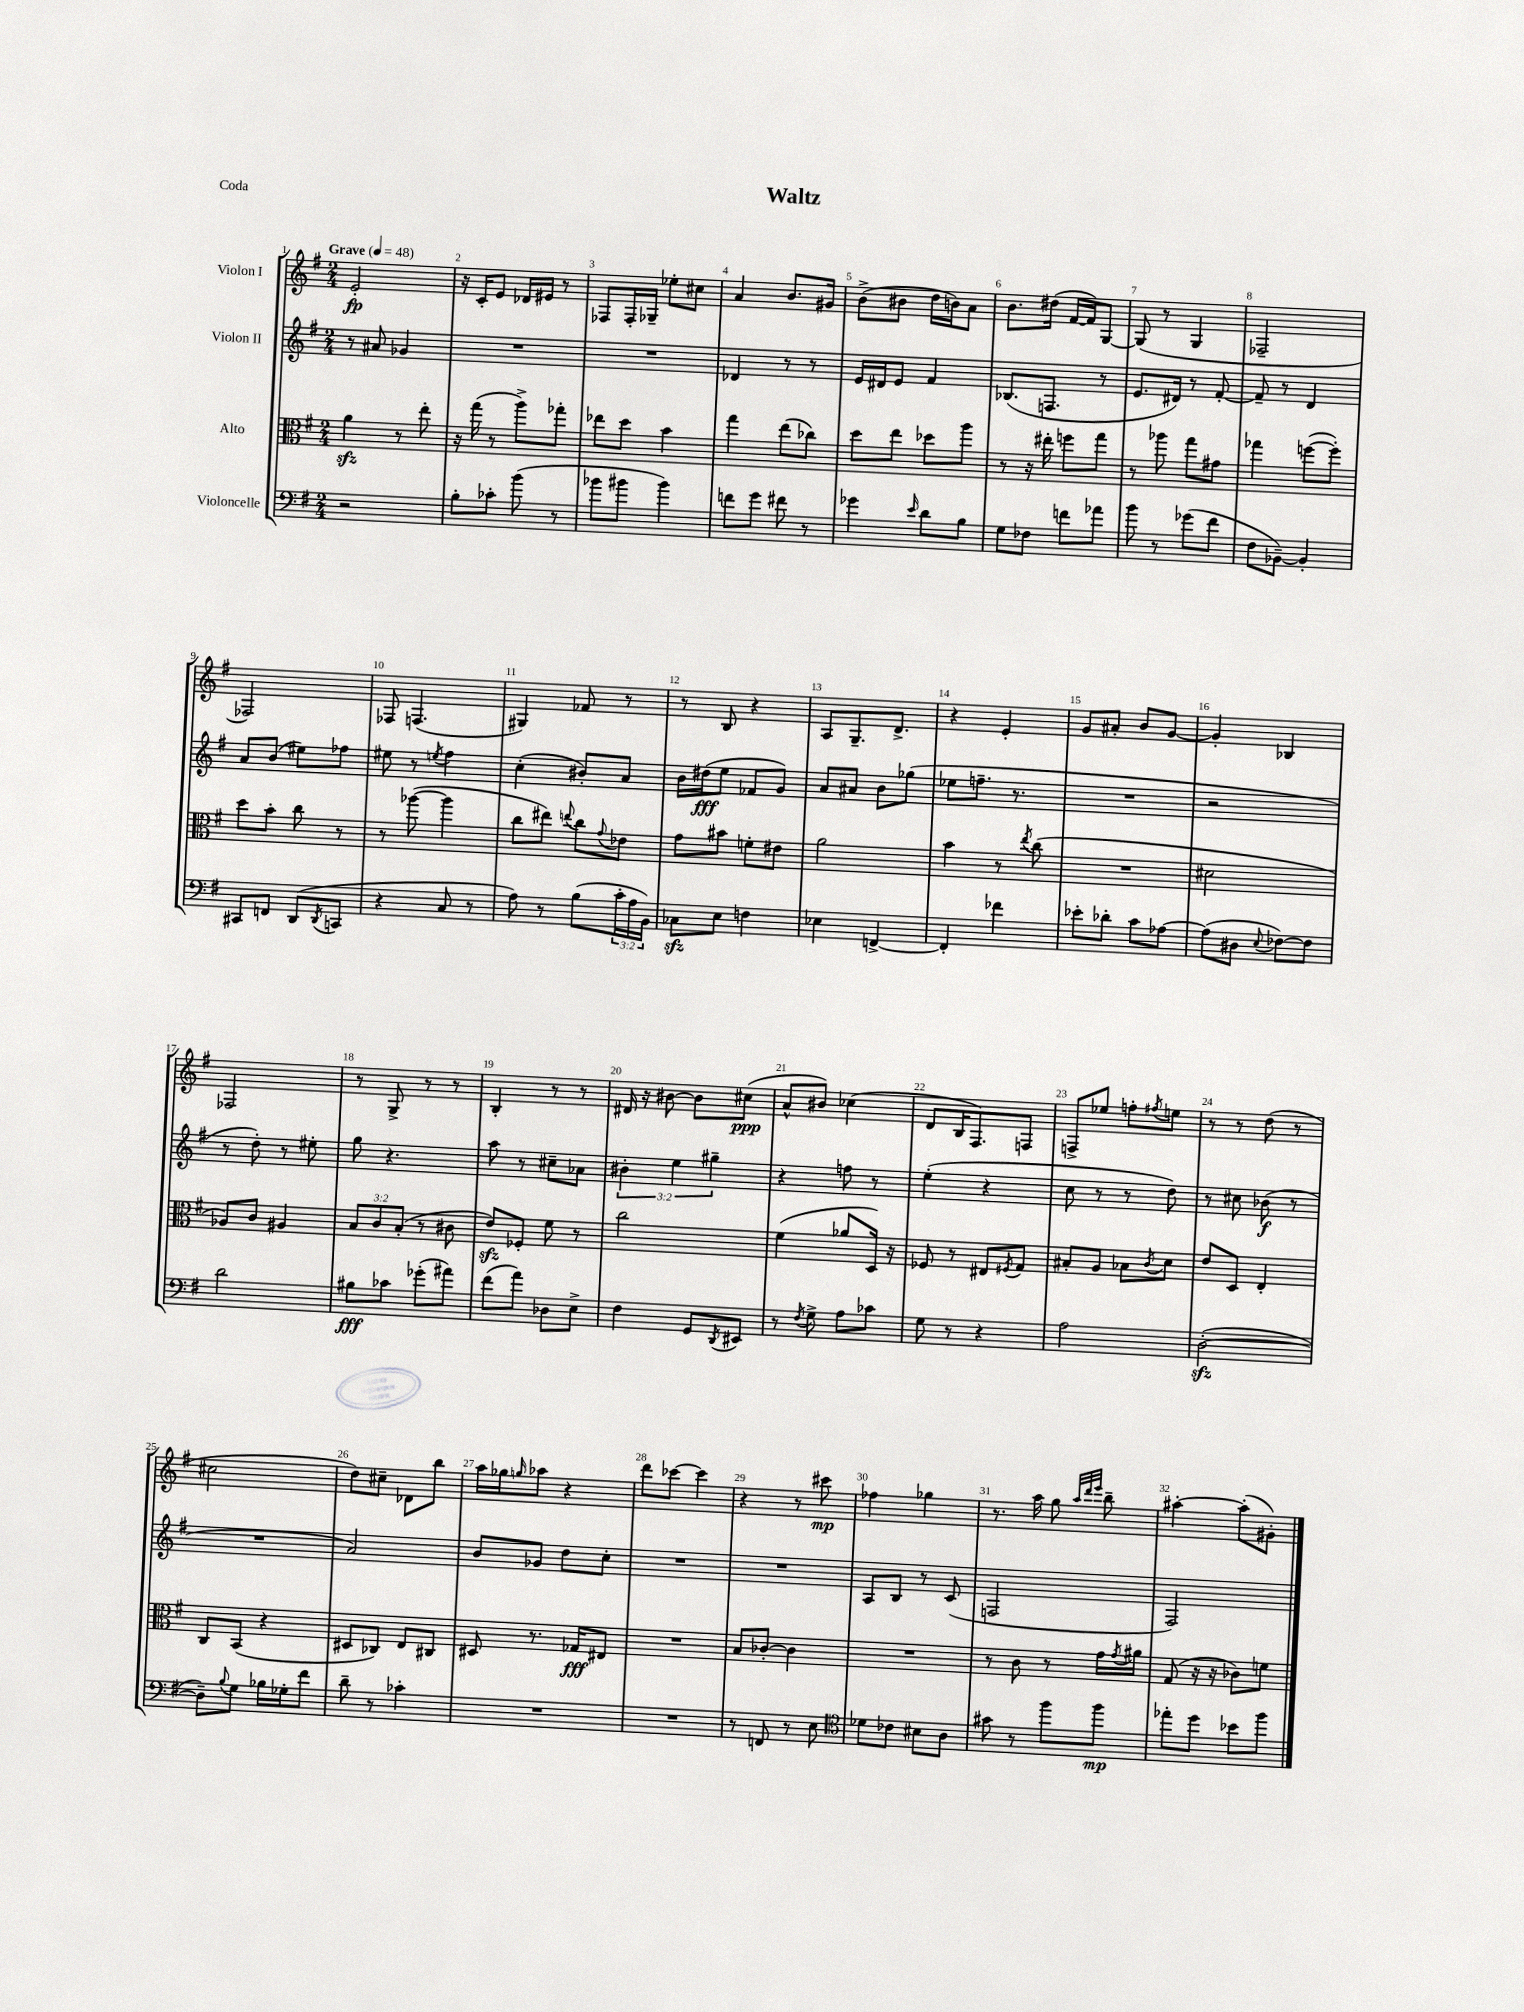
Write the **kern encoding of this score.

**kern	**dynam	**kern	**dynam	**kern	**dynam	**kern	**dynam
*part4	*part4	*part3	*part3	*part2	*part2	*part1	*part1
*staff4	*staff4	*staff3	*staff3	*staff2	*staff2	*staff1	*staff1
*I"Violoncelle	*	*I"Alto	*	*I"Violon II	*	*I"Violon I	*
*clefF4	*	*clefC3	*	*clefG2	*	*clefG2	*
*k[f#]	*	*k[f#]	*	*k[f#]	*	*k[f#]	*
*M2/4	*	*M2/4	*	*M2/4	*	*M2/4	*
*MM48	*	*MM48	*	*MM48	*	*MM48	*
=1	=1	=1	=1	=1	=1	=1	=1
!	!	!	!	!	!	!LO:TX:a:B:t=Grave	!
2r	.	4azz\	.	8r	.	2e'/	fp
.	.	.	.	8a#X/	.	.	.
.	.	8r	.	4g-X/	.	.	.
.	.	8ee'\	.	.	.	.	.
=2	=2	=2	=2	=2	=2	=2	=2
8B'\L	.	16r	.	2r	.	16r	.
.	.	(16gg\	.	.	.	16c'/KL	.
8c-X'\J	.	8r	.	.	.	8e/J	.
(8b\	.	8aa^\L)	.	.	.	16d-X/LL	.
.	.	.	.	.	.	16e#X/JJ	.
8r	.	8gg-X'\J	.	.	.	8r	.
=3	=3	=3	=3	=3	=3	=3	=3
8b-X\L	.	8ee-X\L	.	2r	.	8F-X/L	.
8b#X\J	.	8dd\J	.	.	.	16F-'/L	.
.	.	.	.	.	.	16G-X~/JJ	.
4b#\)	.	4b\	.	.	.	8ee-X'\L	.
.	.	.	.	.	.	8cc#X\J	.
=4	=4	=4	=4	=4	=4	=4	=4
8fn\L	.	4gg\	.	4d-X/	.	4a/	.
8g\J	.	.	.	.	.	.	.
8f#X\	.	(8ee\L	.	8r	.	8.b/L	.
8r	.	8cc-X\J)	.	8r	.	.	.
.	.	.	.	.	.	16g#X/Jk	.
=5	=5	=5	=5	=5	=5	=5	=5
4g-X\	.	8dd\L	.	16e/LL	.	(8b^\L	.
.	.	.	.	16d#X/J	.	.	.
.	.	8ee\J	.	8e/J	.	8b#X\J	.
16qqe/	.	.	.	.	.	.	.
8d\L	.	8dd-X\L	.	4f#/	.	16dd\LL	.
.	.	.	.	.	.	16bn\J)	.
8B\J	.	8aa\J	.	.	.	8a\J	.
=6	=6	=6	=6	=6	=6	=6	=6
8G\L	.	8r	.	(8.B-X/L	.	8.b\L	.
8F-X\J	.	16r	.	.	.	.	.
.	.	16ee#X'\	.	8.Fn/J	.	(16dd#X\Jk	.
8fn\L	.	8ffn\L	.	.	.	[16f#/LL	.
.	.	.	.	.	.	16f#/J])	.
8a-X\J	.	8gg\J	.	8r	.	[8G/J	.
=7	=7	=7	=7	=7	=7	=7	=7
8b\	.	8r	.	8.e/L	.	(8G/]	.
8r	.	8aa-X\	.	.	.	8r	.
.	.	.	.	16d#X/Jk)	.	.	.
(8g-X\L	.	8gg\L	.	8r	.	4G/	.
8f#\J	.	8g#X\J	.	[8f#'/	.	.	.
=8	=8	=8	=8	=8	=8	=8	=8
8F#\L	.	4gg-X\	.	8f#~/]	.	2F-X~/	.
[8BB-X~\J)	.	.	.	8r	.	.	.
4BB-'/]	.	([8ffn\L	.	4d/	.	.	.
.	.	8ff'\J])	.	.	.	.	.
!!LO:LB:g=z
=9	=9	=9	=9	=9	=9	=9	=9
8CC#X/L	.	8dd\L	.	8a/L	.	2F-X/)	.
8FFn/J	.	8b'\J	.	(8b/J	.	.	.
(8DD/L	.	8cc\	.	8ee#X\L)	.	.	.
8qDD/	.	.	.	.	.	.	.
8CCn/J	.	8r	.	8ff-X\J	.	.	.
=10	=10	=10	=10	=10	=10	=10	=10
4r	.	8r	.	8ee#X\	.	8F-X/	.
.	.	([8aa-X\	.	8r	.	(4.Fn/	.
.	.	.	.	8qeen/	.	.	.
8C/	.	4aa-\]	.	4ff#\	.	.	.
8r	.	.	.	.	.	.	.
=11	=11	=11	=11	=11	=11	=11	=11
8A\)	.	8cc\L	.	(4cc'\	.	4G#X/)	.
8r	.	8ee#X\J)	.	.	.	.	.
.	.	8qqeen/	.	.	.	.	.
(8B\L	.	8cc\L	.	8b#X'/L)	.	8f-X/	.
.	.	8qqg/	.	.	.	.	.
24c'\L	.	8e-X\J	.	8a/J	.	8r	.
24A\	.	.	.	.	.	.	.
24BB\JJ)	.	.	.	.	.	.	.
=12	=12	=12	=12	=12	=12	=12	=12
8C-Xzz\L	.	8g\L	.	16b\LL	.	8r	.
.	.	.	.	(16dd#X\J	fff	.	.
8E\J	.	8b#X\J	.	8ee\J	.	8B/	.
4Fn\	.	8fn'\L	.	8f-X/L	.	4r	.
.	.	8e#X\J	.	8g/J)	.	.	.
=13	=13	=13	=13	=13	=13	=13	=13
4E-X\	.	2a\	.	8a/L	.	8A/L	.
.	.	.	.	8a#X/J	.	8.G~/	.
[4FFn^/	.	.	.	8b\L	.	.	.
.	.	.	.	.	.	8.d^/J	.
.	.	.	.	(8gg-X\J	.	.	.
=14	=14	=14	=14	=14	=14	=14	=14
4FF'/]	.	4b\	.	8ee-X\L	.	4r	.
.	.	.	.	8.ffn~\J	.	.	.
4f-X\	.	8r	.	.	.	4e'/	.
.	.	.	.	8.r	.	.	.
.	.	8qee/	.	.	.	.	.
.	.	(8cc\	.	.	.	.	.
=15	=15	=15	=15	=15	=15	=15	=15
8e-X'\L	.	2r	.	2r	.	8g/L	.
8d-X'\J	.	.	.	.	.	8a#X'/J	.
8c\L	.	.	.	.	.	8b/L	.
[8A-X\J	.	.	.	.	.	[8g/J	.
=16	=16	=16	=16	=16	=16	=16	=16
(8A-\L]	.	2d#X\	.	2r	.	4g'/]	.
8D#X\J	.	.	.	.	.	.	.
8qqE/	.	.	.	.	.	.	.
[8F-X\L)	.	.	.	.	.	4B-X/	.
8F-\J]	.	.	.	.	.	.	.
!!LO:LB:g=z
=17	=17	=17	=17	=17	=17	=17	=17
2d\	.	8A-X/L)	.	8r	.	2F-X/	.
.	.	8c/J	.	8dd'\)	.	.	.
.	.	4A#X/	.	8r	.	.	.
.	.	.	.	8ee#X'\	.	.	.
=18	=18	=18	=18	=18	=18	=18	=18
8B#X\L	fff	12B/L	.	8gg\	.	8r	.
.	.	12c/	.	.	.	.	.
8c-X\J	.	.	.	4.r	.	8G^/	.
.	.	(12B'/J	.	.	.	.	.
(8g-X'\L	.	8r	.	.	.	8r	.
8a#X\J)	.	8c#X\	.	.	.	8r	.
=19	=19	=19	=19	=19	=19	=19	=19
(8f#\L	.	8ezz/L)	.	8aa\	.	4B'/	.
8a\J)	.	8F-X'/J	.	8r	.	.	.
8D-X\L	.	8f#\	.	8cc#X~\L	.	8r	.
8E^\J	.	8r	.	8a-X\J	.	8r	.
=20	=20	=20	=20	=20	=20	=20	=20
4F#\	.	2cc\	.	6b#X'\	.	16d#X/	.
.	.	.	.	.	.	16r	.
.	.	.	.	.	.	[8b#X\	.
.	.	.	.	6ee\	.	.	.
8GG/L	.	.	.	.	.	8b#\L]	.
.	.	.	.	6gg#X~\	.	.	.
8qDD/	.	.	.	.	.	.	.
8EE#X/J	.	.	.	.	.	(8cc#X\J	ppp
=21	=21	=21	=21	=21	=21	=21	=21
8r	.	(4f#\	.	4r	.	8a^^/L	.
8qF#/	.	.	.	.	.	.	.
8G^\	.	.	.	.	.	8b#X/J)	.
8A\L	.	8a-X/L	.	8ffn\	.	(4cc-X\	.
8c-X\J	.	16D/Jk)	.	8r	.	.	.
.	.	16r	.	.	.	.	.
=22	=22	=22	=22	=22	=22	=22	=22
8G\	.	8F-X/	.	(4ee'\	.	8d/L	.
8r	.	8r	.	.	.	16B/K	.
.	.	.	.	.	.	8.F#/)	.
4r	.	8E#X/L	.	4r	.	.	.
.	.	8qF#X/	.	.	.	.	.
.	.	8G/J	.	.	.	8Fn/J	.
=23	=23	=23	=23	=23	=23	=23	=23
2A\	.	8B#X'/L	.	8cc\	.	8Fn^/L	.
.	.	8A/J	.	8r	.	8ee-X/J	.
.	.	8B-X\L	.	8r	.	8ffn'\L	.
.	.	8qc/	.	.	.	8qff#X/	.
.	.	8d\J	.	8dd\)	.	8een\J	.
=24	=24	=24	=24	=24	=24	=24	=24
([2Dzz'\	.	8e/L	.	8r	.	8r	.
.	.	8D/J	.	8cc#X\	.	8r	.
.	.	4E'/	.	(8b-X\	f	(8dd\	.
.	.	.	.	8r	.	8r	.
!!LO:LB:g=z
=25	=25	=25	=25	=25	=25	=25	=25
8D~\L])	.	8C/L	.	2r	.	2cc#X\	.
8qqB/	.	.	.	.	.	.	.
8G\J	.	(8BB/J	.	.	.	.	.
16B-X\LL	.	4r	.	.	.	.	.
16G-X'\J	.	.	.	.	.	.	.
8f#\J	.	.	.	.	.	.	.
=26	=26	=26	=26	=26	=26	=26	=26
8d~\	.	8D#X/L	.	2a/)	.	8dd\L)	.
8r	.	8C-X/J)	.	.	.	8cc#X~\J	.
4c-X'\	.	8E/L	.	.	.	8d-X\L	.
.	.	8C#X/J	.	.	.	8bb\J	.
=27	=27	=27	=27	=27	=27	=27	=27
2r	.	8D#X/	.	8b/L	.	16aa\LL	.
.	.	.	.	.	.	16gg-X\J	.
.	.	.	.	.	.	16qqggn/	.
.	.	8.r	.	8g-X/J	.	8aa-X\J	.
.	.	.	.	8dd\L	.	4r	.
.	.	16G-X/KL	fff	.	.	.	.
.	.	8E#X/J	.	8cc'\J	.	.	.
=28	=28	=28	=28	=28	=28	=28	=28
2r	.	2r	.	2r	.	8ddd\L	.
.	.	.	.	.	.	[8ccc-X\J	.
.	.	.	.	.	.	4ccc-\]	.
=29	=29	=29	=29	=29	=29	=29	=29
8r	.	8B/L	.	2r	.	4r	.
8FFn/	.	[8c-X'/J	.	.	.	.	.
8r	.	4c-\]	.	.	.	8r	.
8E\	.	.	.	.	.	8ccc#X\	mp
=30	=30	=30	=30	=30	=30	=30	=30
*clefC4	*	*	*	*	*	*	*
8d-X\L	.	2r	.	8A/L	.	4ff-X\	.
8c-X\J	.	.	.	8B/J	.	.	.
8B#X\L	.	.	.	8r	.	4gg-X\	.
8A\J	.	.	.	(8c/	.	.	.
=31	=31	=31	=31	=31	=31	=31	=31
8g#X\	.	8r	.	2Fn/	.	8.r	.
8r	.	8c\	.	.	.	.	.
.	.	.	.	.	.	16aa\	.
8ff#\L	.	8r	.	.	.	8gg\	.
.	.	.	.	.	.	32qqaa/LLL	.
.	.	.	.	.	.	32qqddd/	.
.	.	.	.	.	.	32qqeee/JJJ	.
8ff#\J	mp	16g\LL	.	.	.	8bb~\	.
.	.	8qg/	.	.	.	.	.
.	.	16a#X\JJ	.	.	.	.	.
=32	=32	=32	=32	=32	=32	=32	=32
8ee-X'\L	.	(8G/	.	2F#/)	.	[4aa#X'\	.
8dd\J	.	16r	.	.	.	.	.
.	.	16r	.	.	.	.	.
8b-X\L	.	8c-X\L)	.	.	.	(8aa#'\L]	.
8ff#\J	.	8fn\J	.	.	.	8g#X'\J)	.
==	==	==	==	==	==	==	==
*-	*-	*-	*-	*-	*-	*-	*-
